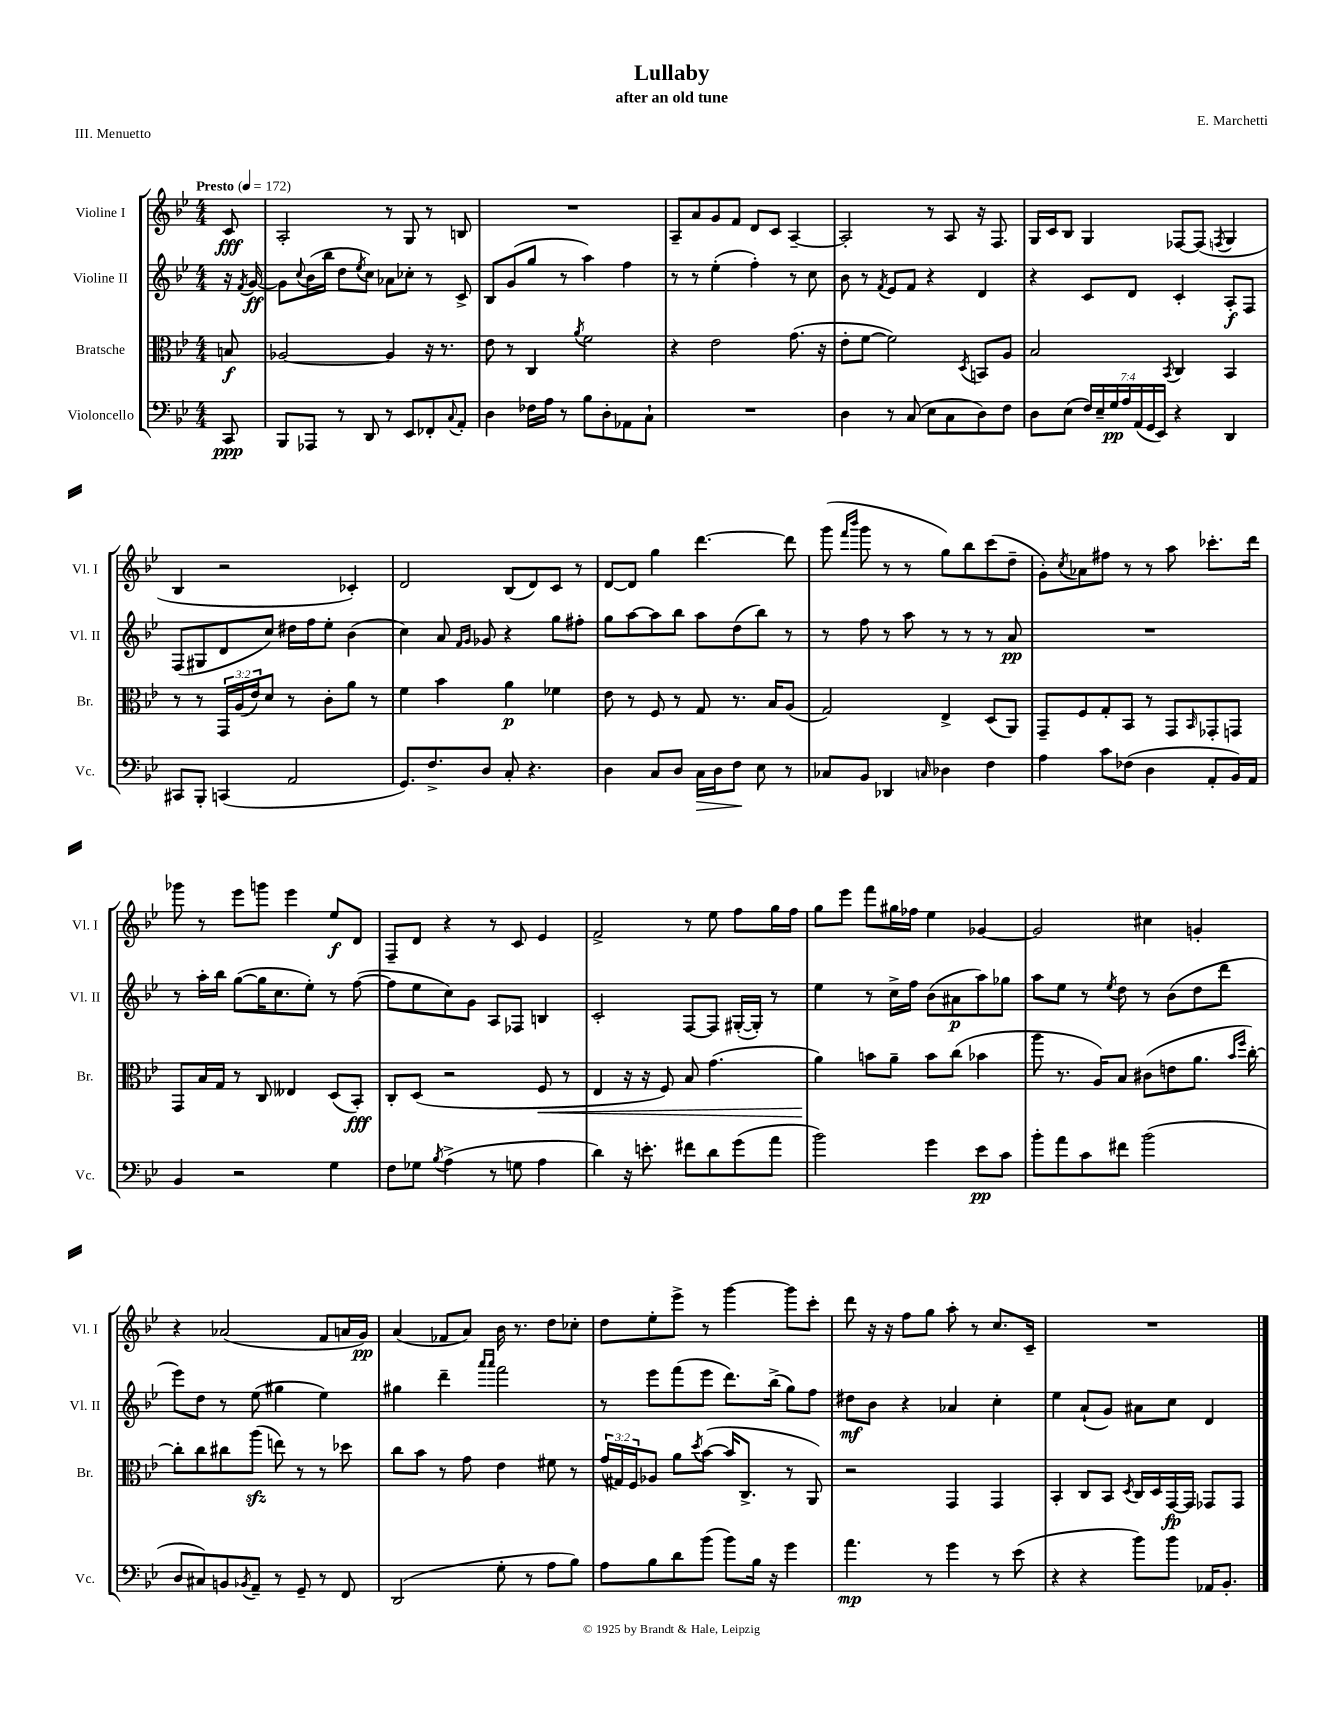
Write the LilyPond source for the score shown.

\header { title = "Lullaby" composer = "E. Marchetti" subtitle = "after an old tune" piece = "III. Menuetto" }
<<
\new StaffGroup <<
\new Staff = "s0" \with { instrumentName = "Violine I" shortInstrumentName = "Vl. I" } {
    \clef treble \key bes \major \numericTimeSignature \time 4/4 \partial 8 \tempo "Presto" 4 = 172
    c'8\fff |
    a2-. r8 g8 r8 b8 |
    R1 |
    a8-- a'8 g'8 f'8 d'8 c'8 a4~-- |
    a2-. r8 a8 r16 f8. |
    g16 c'16 bes8 g4 fes8~ fes8( \acciaccatura { f8 } g4 |
    bes4 r2 ces'4-.) |
    d'2 bes8( d'8) c'8 r8 |
    d'8~ d'8 g''4 d'''4.~ d'''8 |
    g'''8( \grace { f'''16 bes'''16 } g'''8 r8 r8 g''8) bes''8 c'''8( d''8-- |
    g'8-.) \acciaccatura { c''8 } aes'8 fis''8 r8 r8 a''8 ces'''8.-. d'''16 |
    ges'''8 r8 ees'''8 g'''8 ees'''4 ees''8\f d'8 |
    f8-- d'8 r4 r8 c'8 ees'4 |
    f'2-> r8 ees''8 f''8 g''16 f''16 |
    g''8 ees'''8 f'''8 gis''16 fes''16 ees''4 ges'4~ |
    ges'2 cis''4 g'4-. |
    r4 aes'2( f'8 a'16 g'16\pp) |
    a'4( fes'8 a'8) bes'16 r8. d''8 ces''8-. |
    d''8 ees''8-. ees'''8-> r8 g'''4~ g'''8 c'''8-. |
    d'''8 r16 r16 f''8 g''8 a''8-. r8 c''8. c'16-- |
    R1 \bar "|." |
}
\new Staff = "s1" \with { instrumentName = "Violine II" shortInstrumentName = "Vl. II" } {
    \clef treble \key bes \major \numericTimeSignature \time 4/4 \partial 8
    r16 \acciaccatura { f'8 } g'16~\ff |
    g'8 \appoggiatura { c''8 } bes'16( bes''16 d''8 \acciaccatura { ees''8 } c''8) aes'8 ces''8-. r8 c'8-> |
    bes8 g'8( g''8 r8 a''4) f''4 |
    r8 r8 ees''4-.( f''4-.) r8 c''8 |
    bes'8 r8 \acciaccatura { f'8 } ees'8 f'8 r4 d'4 |
    r4 c'8 d'8 c'4-. a8-.\f f8 |
    f8( gis8 d'8 c''8) dis''16 f''16 ees''8-. bes'4( |
    c''4) a'8 \grace { f'16 g'16 } ges'8 r4 g''8 fis''8-. |
    g''8 a''8~ a''8 bes''8 a''8 d''8( bes''8) r8 |
    r8 f''8 r8 a''8 r8 r8 r8 a'8\pp |
    R1 |
    r8 a''16-. bes''16 g''8~( g''16 c''8. ees''8-.) r8 f''8~( |
    f''8 ees''8 c''8) g'8 a8 fes8 b4 |
    c'2-. f8~ f8 gis16~-.( gis16-.) r8 |
    ees''4 r8 c''16-> f''16 bes'8( ais'8\p a''8) ges''8 |
    a''8 ees''8 r8 \acciaccatura { ees''8 } d''8 r8 bes'8( d''8 d'''8 |
    ees'''8) d''8 r8 ees''8( gis''4 ees''4) |
    gis''4 d'''4-- \grace { a'''16 a'''16 } f'''2 |
    r8 ees'''8 f'''8( ees'''8 d'''8.) bes''16->( g''8) f''8 |
    dis''8\mf bes'8 r4 aes'4 c''4-. |
    ees''4 a'8-!( g'8) ais'8 c''8 d'4 \bar "|." |
}
\new Staff = "s2" \with { instrumentName = "Bratsche" shortInstrumentName = "Br." } {
    \clef alto \key bes \major \numericTimeSignature \time 4/4 \override Staff.TupletNumber.text = #tuplet-number::calc-fraction-text \partial 8
    b8\f |
    aes2~ aes4 r16 r8. |
    ees'8 r8 c4 \acciaccatura { a'8 } f'2 |
    r4 ees'2 g'8.( r16 |
    ees'8-. f'8~ f'2) \acciaccatura { d8 } b,8 a8 |
    bes2 \acciaccatura { bes,8 } c4 bes,4 |
    r8 r8 \tuplet 3/2 { g,16 a16( ees'16) } d'8 r8 c'8-. a'8 r8 |
    f'4 bes'4 a'4\p fes'4 |
    ees'8 r8 f8 r8 g8 r8. bes16 a8( |
    g2) ees4-> d8( a,8) |
    g,8-- f8 g8-. bes,8 r8 g,8 \grace { bes,16 } ges,8-. g,8 |
    g,8 bes16 g16 r8 c8 eeses4 d8( bes,8-.\fff) |
    c8-. d8( r2 f8\< r8 |
    ees4 r16 r16 f8) bes8 g'4.( |
    a'4\!) b'8 a'8-- b'8 c''8( bes'4 |
    a''8 r8. a16) bes8 cis'8( e'8 a'8. \grace { bes'16 f''16 } c''16~-.) |
    c''8-. c''8 cis''8 a''8\sfz( e''8) r8 r8 des''8 |
    c''8 bes'8 r8 g'8 ees'4 fis'8 r8 |
    \tuplet 3/2 { g'16( gis16) f16 } aes8 a'8 \acciaccatura { d''8 } bes'8~( bes'16 c8.-> r8 a,8) |
    r2 g,4 g,4 |
    bes,4-. c8 bes,8 \acciaccatura { d8 } c16 d16 g,16~\fp g,16 ges,8 ges,8 \bar "|." |
}
\new Staff = "s3" \with { instrumentName = "Violoncello" shortInstrumentName = "Vc." } {
    \clef bass \key bes \major \numericTimeSignature \time 4/4 \override Staff.TupletNumber.text = #tuplet-number::calc-fraction-text \partial 8
    c,8\ppp |
    bes,,8 aes,,8 r8 d,8 r8 ees,8 fes,8-. \appoggiatura { c8 } a,8-. |
    d4 fes16 a16 r8 bes8 d8-. aes,8 c8-! |
    R1 |
    d4 r8 c8( ees8 c8 d8) f8 |
    d8 ees8( \tuplet 7/4 { f16) ees16-- g16\pp a16 a,16( g,16 ees,16) } r4 d,4 |
    cis,8 bes,,8-. c,4( a,2 |
    g,8.) f8.-> d8 c8-. r4. |
    d4 c8 d8 c16\> d16 f8\! ees8 r8 |
    ces8 bes,8 des,4 \grace { c16 } des4 f4 |
    a4 c'8 fes8( d4 a,8-. bes,16) a,16 |
    bes,4 r2 g4 |
    f8 ges8 \acciaccatura { bes8 } a4->( r8 g8 a4 |
    d'4) r16 e'8.-. fis'8 d'8 g'8( a'8 |
    bes'2) g'4 ees'8\pp c'8 |
    bes'8-. a'8 c'8 fis'8 bes'2( |
    d8 cis8) b,8 \acciaccatura { bes,8 } a,8-- r8 g,8-- r8 f,8 |
    d,2( g8-. r8 a8 bes8) |
    a8 bes8 d'8 bes'8( bes'8) bes16 r16 g'4 |
    a'4.\mp r8 g'4 r8 ees'8( |
    r4 r4 bes'8) bes'8 aes,16 bes,8.-. \bar "|." |
}
>>
>>
\layout { \context { \Score \remove "Bar_number_engraver" } }
